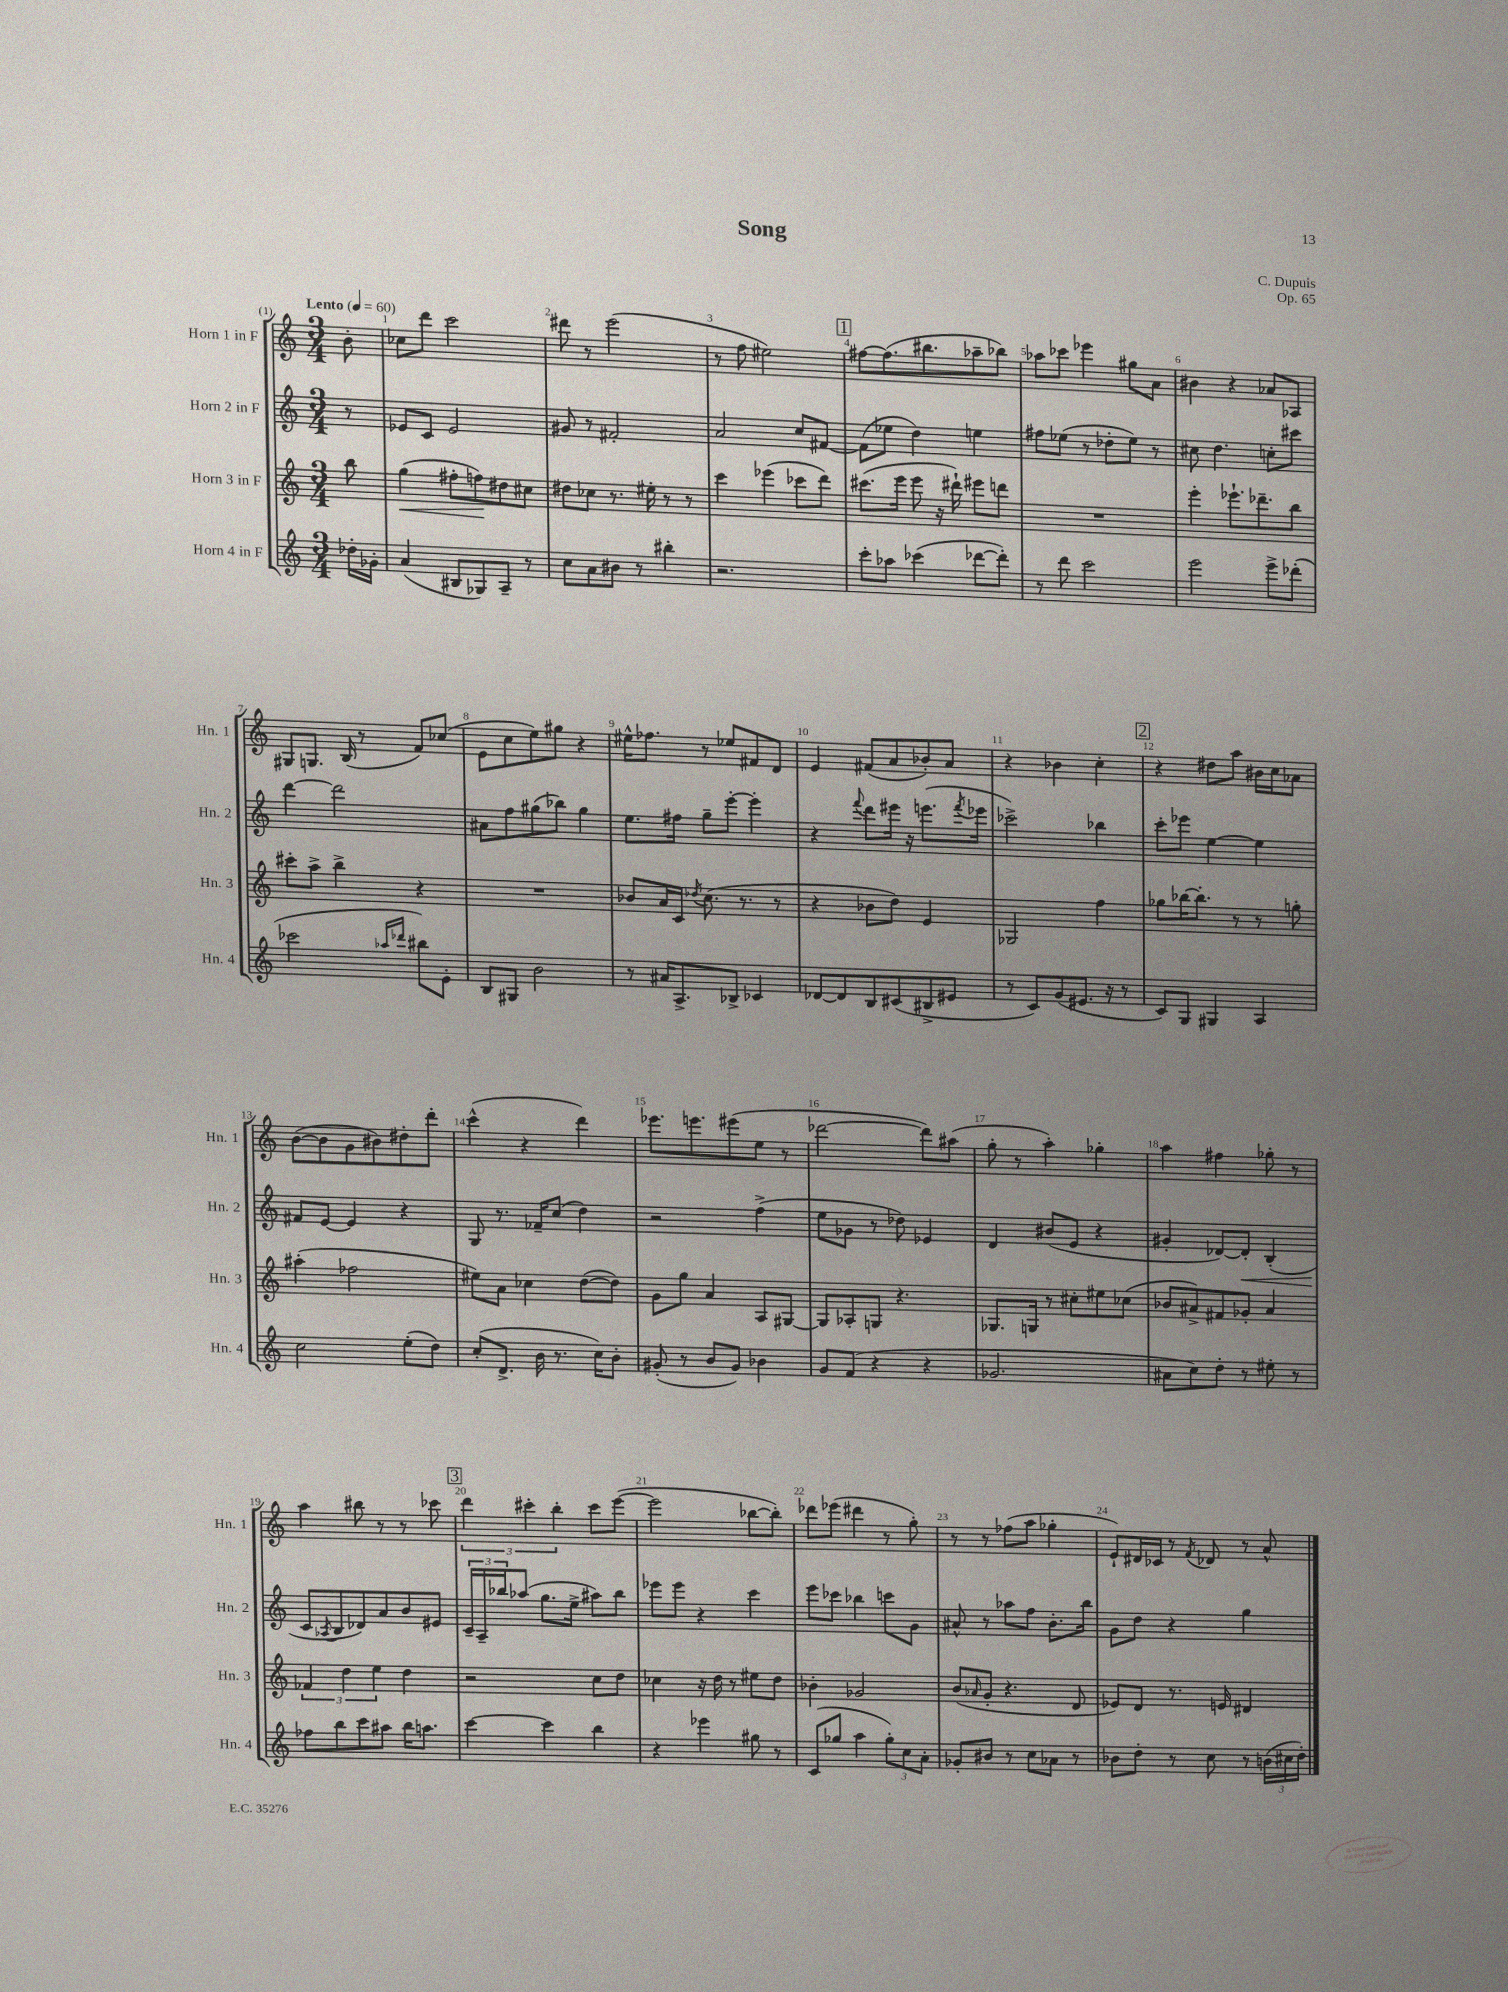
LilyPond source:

\header { title = "Song" composer = "C. Dupuis" opus = "Op. 65" }
<<
\new StaffGroup <<
\new Staff = "s0" \with { instrumentName = "Horn 1 in F" shortInstrumentName = "Hn. 1" } {
    \clef treble \key c \major \numericTimeSignature \time 3/4 \partial 8 \tempo "Lento" 4 = 60
    b'8-. |
    ces''8 d'''8 c'''2 |
    dis'''8 r8 e'''2( |
    r8 f''8 eis''2) |
    \mark \markup { \box "1" } fis''8~ fis''8.( bis''8. aes''8-- bes''8) |
    aes''8 ces'''8 ees'''4 gis''8 a'8 |
    bis'4 r4 aes'8 aes8 |
    gis8 g8. b16( r8 f'8) ces''8( |
    e'8 c''8 e''8) gis''8 r4 |
    eis''16-^ fes''8. r8 ees''8 fis'8 d'8 |
    e'4 fis'8( a'8 bes'8-.) a'8 |
    r4 bes'4 c''4-. |
    \mark \markup { \box "2" } r4 dis''8 a''8 bis'16 c''16 aes'8 |
    b'8~( b'8 g'8 bis'8) dis''8-. d'''8-. |
    c'''4-^( r4 d'''4) |
    ees'''8. e'''8. eis'''8( e''8 r8 |
    des'''2~ des'''8) ais''8( |
    g''8-. r8 a''4-.) ges''4-. |
    a''4 fis''4 ges''8-. r8 |
    a''4 bis''8 r8 r8 ces'''8 |
    \mark \markup { \box "3" } \tuplet 3/2 { d'''4 cis'''4-. b''4-. } cis'''8 e'''8~( |
    e'''2 bes''8~ bes''8-.) |
    des'''8 ees'''8( dis'''4 r8 g''8-.) |
    r8 r8 fes''8( a''8 ges''4-. |
    e'8-!) dis'16 ces'16 r8 \acciaccatura { f'8 } des'8 r8 a'8-^ \bar "|." |
}
\new Staff = "s1" \with { instrumentName = "Horn 2 in F" shortInstrumentName = "Hn. 2" } {
    \clef treble \key c \major \numericTimeSignature \time 3/4 \partial 8
    r8 |
    ees'8 c'8 ees'2 |
    gis'8 r8 fis'2-. |
    a'2 c''8 fis'8~ |
    \mark \markup { \box "1" } fis'8( ees''8 d''4) e''4 |
    fis''8 ees''8( r8 des''8-. ees''8) r8 |
    cis''8 d''4. c''8-. cis'''8 |
    d'''4~ d'''2 |
    ais'8 f''8 gis''8( bes''8) gis''4 |
    e''8. fis''16 g''8-- e'''8~-. e'''4-. |
    r4 \appoggiatura { f'''8 } d'''8 eis'''16 r16 e'''8.( \acciaccatura { f'''8 } ees'''16 |
    ces'''2->) bes''4 |
    \mark \markup { \box "2" } c'''8-. ees'''8 e''4~ e''4 |
    fis'8 e'8~ e'4 r4 |
    g8 r8. fes'16-- c''8( d''4) |
    r2 f''4->( |
    e''8 ges'8 r8 des''8) ees'4 |
    d'4 bis'8( e'8 r4 |
    gis'4-. des'8~) des'8-.\< b4-.( |
    c'8\! \acciaccatura { aes8 } b8 des'8) a'8 b'8 eis'8 |
    \mark \markup { \box "3" } \tuplet 3/2 { c'16-- a16-- bes''16 } aes''8( g''8. e''16-> ais''8) bes''8 |
    ees'''8 ees'''8 r4 c'''4 |
    e'''8 ces'''8 bes''4 c'''8 g'8 |
    ais'8-^ r8 aes''8 f''8 b'8.-. b''16 |
    g'8 d''8 r4 g''4 \bar "|." |
}
\new Staff = "s2" \with { instrumentName = "Horn 3 in F" shortInstrumentName = "Hn. 3" } {
    \clef treble \key c \major \numericTimeSignature \time 3/4 \partial 8
    b''8 |
    g''4\<( fis''8-. f''8\!) dis''8 cis''8 |
    dis''8 ces''8 r8. eis''16-. r8 r8 |
    c'''4 ees'''4( ces'''8 d'''8) |
    \mark \markup { \box "1" } cis'''8.( e'''16 e'''8 r16 dis'''16-!) eis'''8 d'''8 |
    R2. |
    e'''4-. ees'''8.-! des'''8.-- b''8 |
    cis'''8-. a''8-> b''4-> r4 |
    R2. |
    bes'8 a'16 c'16 \acciaccatura { des''8 } c''8.( r8. r8 |
    r4 bes'8 d''8) e'4 |
    ges2 f''4 |
    \mark \markup { \box "2" } ges''8 bes''16~ bes''8.-. r8 r8 g''8-. |
    ais''4-.( fes''2 |
    eis''8) a'8 ces''4 d''8~( d''8) |
    g'8 g''8 a'4 a8 gis8~ |
    gis8 aes8-. g8 r4. |
    ges8. g16 r8 cis''8-. eis''8 ces''8( |
    bes'8 ais'8->) fis'8 ges'8-. ais'4 |
    \tuplet 3/2 { fes'4 d''4 e''4 } d''4 |
    \mark \markup { \box "3" } r2 c''8 d''8 |
    ces''4 r16 d''16 r8 eis''8 d''8 |
    bes'4-. ges'2 |
    b'8( \grace { aes'16 } g'8-. r4. d'8 |
    ees'8) d'8 r8. e'16 dis'4 \bar "|." |
}
\new Staff = "s3" \with { instrumentName = "Horn 4 in F" shortInstrumentName = "Hn. 4" } {
    \clef treble \key c \major \numericTimeSignature \time 3/4 \partial 8
    des''16-. ges'16-. |
    a'4( bis8 ges8) a8-- r8 |
    c''8 a'8 bis'8 r8 bis''4-. |
    r2. |
    \mark \markup { \box "1" } c'''8-. aes''8 ces'''4( des'''8~ des'''8-.) |
    r8 d'''8 c'''2 |
    e'''2 e'''8-> des'''8-.( |
    ces'''2 \grace { aes''16 des'''16 } bis''8) e'8-. |
    b8 gis8 b'2 |
    r8 ais'16 a8.-> bes8-> ces'4 |
    des'8~ des'8 b8 cis'8( bis8-> eis'8 |
    r8 c'8) g'8( eis'8. r16 r8 |
    \mark \markup { \box "2" } c'8) g8 gis4 a4 |
    c''2 e''8-.( d''8) |
    c''8-.( d'8.-> b'16 r8. c''16) b'8-. |
    gis'8-.( r8 b'8 gis'8) bes'4 |
    g'8 f'8( r4 r4 |
    ges'2. |
    ais'8 c''8) d''8-. r8 eis''8-. r8 |
    fes''8 b''8 c'''8 ais''8 b''16 a''8. |
    \mark \markup { \box "3" } c'''4~ c'''4 b''4 |
    r4 ees'''4 gis''8 r8 |
    c'8( ges''8 a''4 \tuplet 3/2 { ges''8-.) c''8 a'8-. } |
    ges'8-. bis'8 r8 c''8 aes'8 r8 |
    bes'8 d''8-. r8 c''8 r8 \tuplet 3/2 { b'16( cis''16 d''16-.) } \bar "|." |
}
>>
>>
\layout { \context { \Score \override BarNumber.break-visibility = ##(#f #t #t) barNumberVisibility = #all-bar-numbers-visible } }
